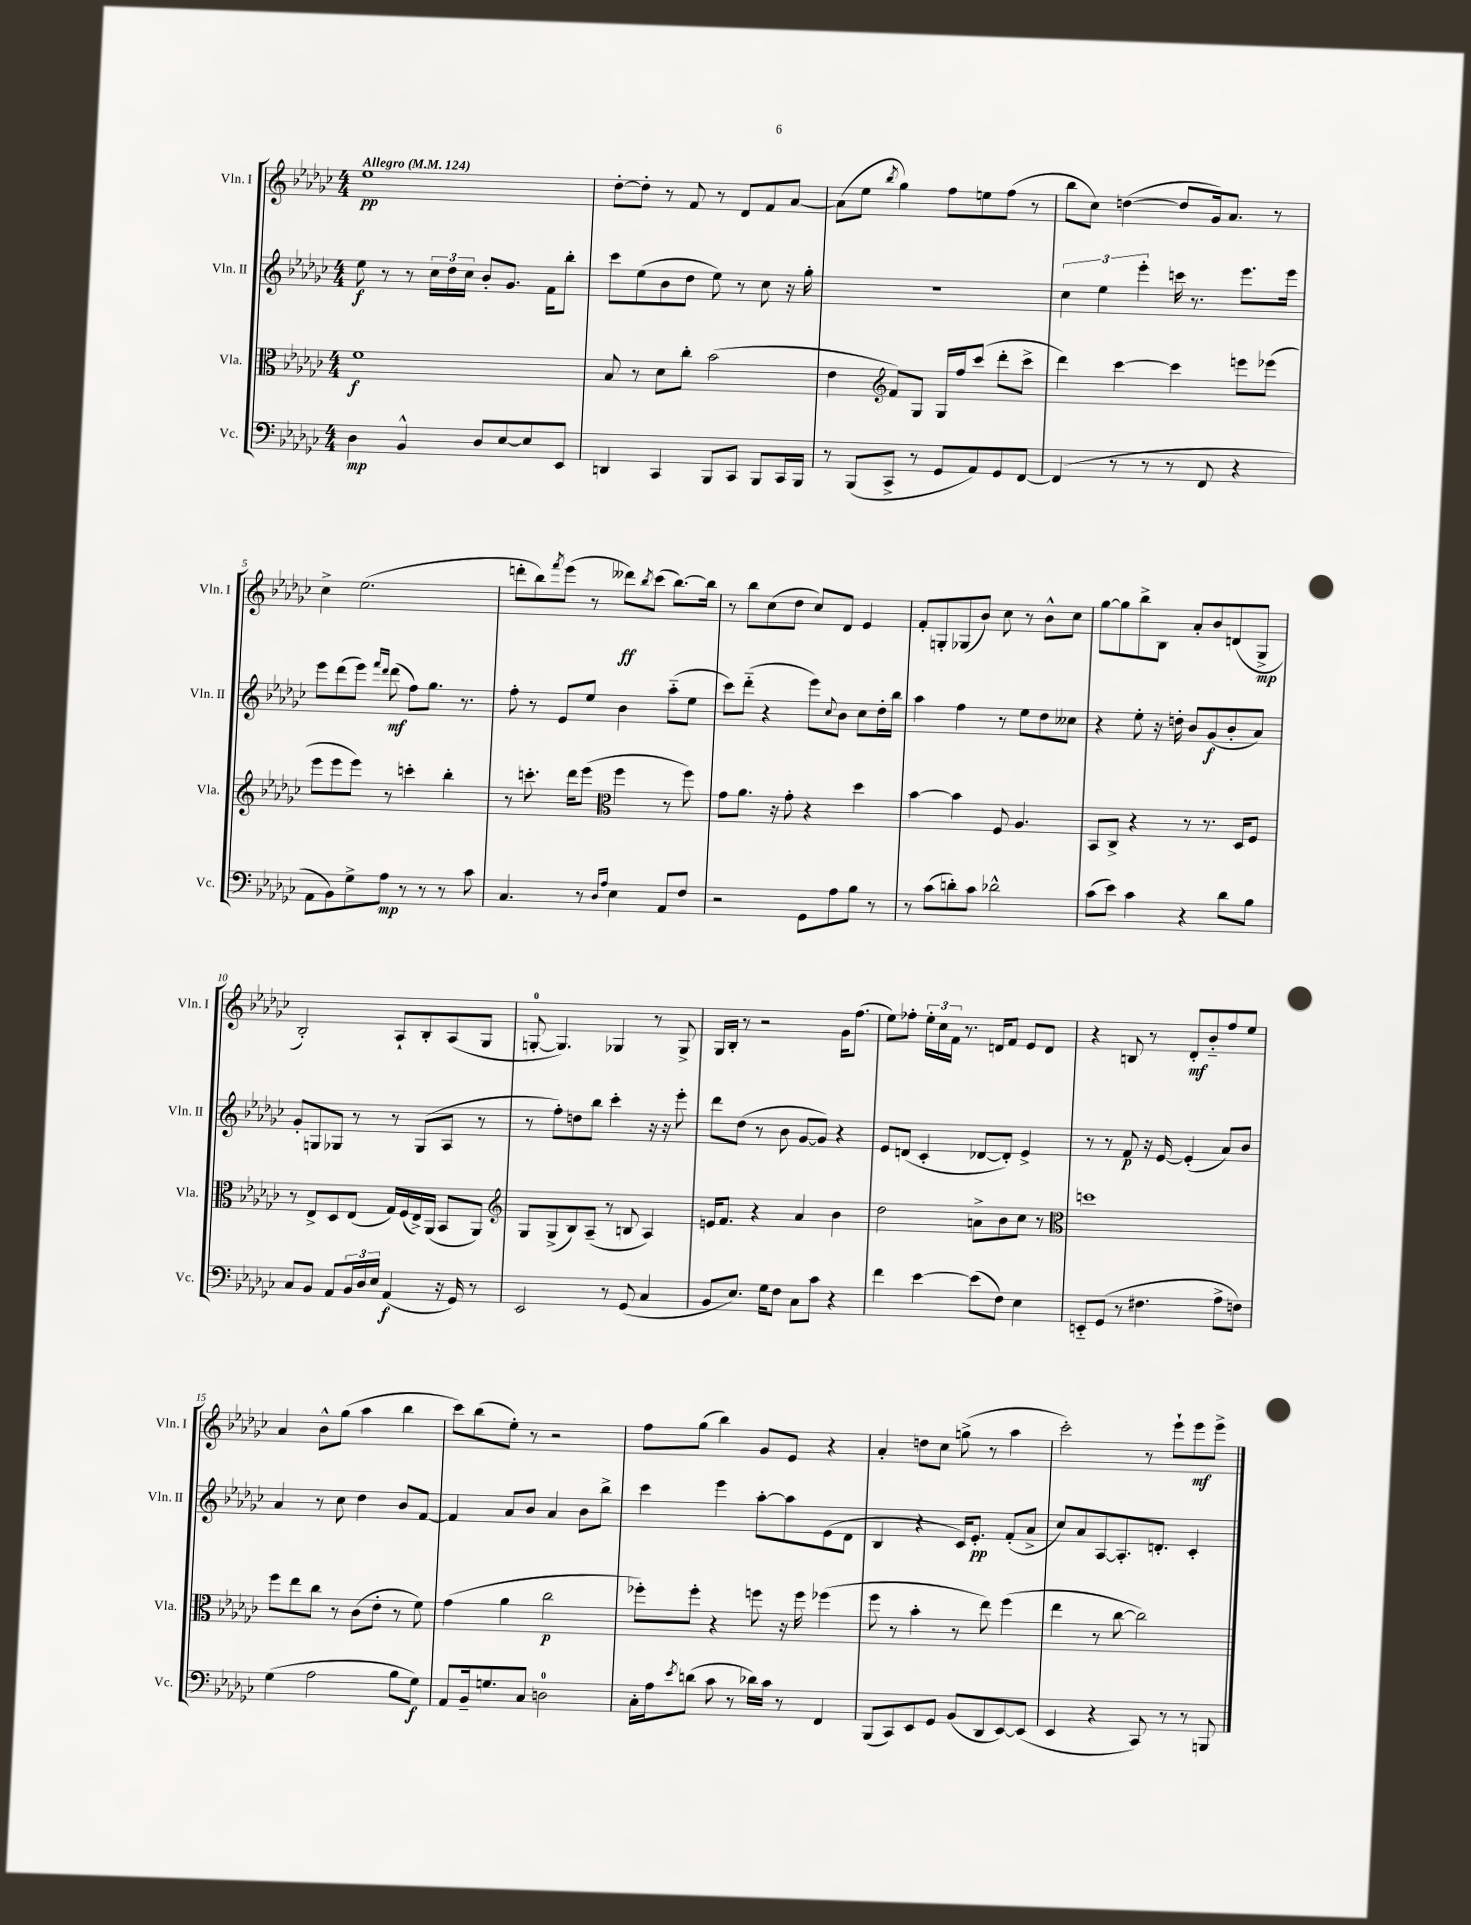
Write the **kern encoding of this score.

**kern	**kern	**kern	**kern
*staff4	*staff3	*staff2	*staff1
*clefF4	*clefC3	*clefG2	*clefG2
*k[b-e-a-d-g-c-]	*k[b-e-a-d-g-c-]	*k[b-e-a-d-g-c-]	*k[b-e-a-d-g-c-]
*M4/4	*M4/4	*M4/4	*M4/4
*MM124	*MM124	*MM124	*MM124
4D-\	1f	8ee-\	1ee-
.	.	8r	.
4BB-^^/	.	8r	.
.	.	24cc-\LL	.
.	.	24dd-\	.
.	.	24cc-\JJ	.
8D-/L	.	8b-'/L	.
[8E-/	.	8.g-/J	.
8E-/]	.	.	.
.	.	16f\LK	.
8EE-/J	.	8bb-'\J	.
=	=	=	=
4DD/	8B-/	8ccc-\L	[8dd-'\L
.	8r	(8ee-\	8dd-'\]J
4CC-/	8d-\L	8b-\	8r
.	8cc-'\J	8dd-\J	8f/
8BBB-/L	(2b-\	8ee-\)	8r
8CC-/J	.	8r	8d-/L
8BBB-/L	.	8cc-\	8f/
16CC-/L	.	16r	[8a-/J
16BBB-/JJ	.	16gg-'\	.
=	=	=	=
8r	4e-\	1r	(8a-\]L
(8BBB-/L	.	.	8ee-\J
*	*clefG2	*	*
.	.	.	8qbb-/
8CC-^/J	8f/L)	.	4gg-\)
8r	8G-/J	.	.
8GG-/L	16G-/LL	.	8ff\L
.	16ff/J	.	.
8AA-/)	(8ccc-/J	.	8ee\
8GG-/	8ddd-'\L	.	(8ff\J
[8FF/J	8ccc-^\J	.	8r
=	=	=	=
(4FF/]	4ddd-\)	6cc-\	8bb-\L
.	.	.	8cc-\J)
.	.	6ee-\	.
8r	[4ccc-\	.	([4dd\
.	.	6eee-'\	.
8r	.	.	.
8r	4ccc-\]	16ccc\	8dd/]L
.	.	8.r	.
8FF/	.	.	16g-/k)
.	.	.	8.a-/J
4r	8eee\L	8.eee-\L	.
.	(8eee-\J	.	8r
.	.	16eee-\Jk	.
=	=	=	=
8AA-\L	8eee-\L	8eee-\L	4cc-^\
8BB-\)	8eee-\	(8ddd-\	.
8G-^\	8eee-\J)	8eee-\J)	(2.ee-\
.	.	16qqfff/LL	.
.	.	16qqddd-/JJ	.
8A-\J	8r	(8ddd-\	.
8r	4ccc'\	8ff\L)	.
8r	.	8.gg-\J	.
8r	4bb-'\	.	.
.	.	8.r	.
8c-\	.	.	.
=	=	=	=
4.C-/	8r	8ff'\	8ddd'\L
.	8.ccc'\	8r	8bb-\)
.	.	.	8qfff/
.	.	8e-/L	(8eee-\J
.	16ddd-\LK	.	.
8r	(8eee-\J	8ee-/J	8r
*	*clefC3	*	*
16qqD-/LL	.	.	.
16qqA-/JJ	.	.	.
4E-\	4ff\	4b-\	8ddd--\L)
.	.	.	8qbb-/
.	.	.	(8ccc-\J
8AA-/L	8r	(8aa-'~\L	[8.bb-\L)
8F/J	8ff\)	8ee-\J	.
.	.	.	16bb-\]Jk
=	=	=	=
2r	8g-\L	8ccc-\L)	8r
.	8.a-\J	(8ddd-'~\J	8bb-\L
.	.	4r	(8cc-\
.	16r	.	.
.	8g-'\	.	8dd-\J
8GG-\L	4r	8eee-\L)	8cc-/L)
.	.	8qqcc-/	.
8A-\	.	8b-\J	8d-/J
8B-\J	4dd-\	8cc-\L	4e-/
8r	.	16dd-'\L	.
.	.	16bb-\JJ	.
=	=	=	=
8r	[4b-\	4aa-\	8f'/L
(8c-\L	.	.	8G'/
8d'\)	4b-\]	4ff\	(8G-/
8c-\J	.	.	8b-/J)
2d-^^\	8F/	8r	8cc-\
.	4.A-/	8ee-\L	8r
.	.	8dd-\	8b-^^\L
.	.	8cc--\J	8cc-\J
=	=	=	=
(8c-\L	8BB-/L	4r	[8gg-\L
8e-\J)	8C-^/J	.	8gg-\]
4c-\	4r	8ee-'\	8bb-^\
.	.	16r	8B-\J
.	.	16dd'\	.
4r	8r	8b-/L	8a-'/L
.	8.r	(8g-/	8b-/
8d-\L	.	8b-'/	(8d/
.	16D-/LK	.	.
8B-\J	8F/J	8a-/J)	8G-^/J
=	=	=	=
8C-/L	8r	8g-'/L	2B-'/)
8BB-/J	8E-^/L	8G/	.
8AA-/L	8D-/	8G-/J	.
24BB-/L	(8E-/J	8r	.
24D-/	.	.	.
24E-/JJ	.	.	.
(4AA-/	16G-/LL)	8r	8A-`/L
.	(16F/	.	.
.	16E-^/)	(8G-/L	8B-'/
.	(16AA-/JJ	.	.
16r	8BB-/L	8A-/J	(8A-/
16GG-/)	.	.	.
8r	8AA-/J)	8r	8G-/J
=	=	=	=
*	*clefG2	*	*
2EE-/	8G-/L	8r	[8G'/
.	(8G-^/	8ff'\L)	4.G/])
.	8B-/)	8dd\	.
.	(8A-~/J	8bb-\J	.
8r	8r	4ccc-'\	4G-/
(8GG-/	8B/	.	.
4C-/	4A-/)	16r	8r
.	.	16r	.
.	.	8eee-'\	8G-^/
=	=	=	=
8BB-/L	16e/LK	8ddd-\L	16G-/LL
.	8.f/J	.	16B-'/JJ
8.E-/J)	.	(8dd-\J	8r
.	4r	8r	2r
16G-\LK	.	.	.
8F\J	.	8b-\	.
8C-\L	4a-/	[8g-/L	.
8c-\J	.	8g-/]J)	.
4r	4b-\	4r	16g-\LK
.	.	.	(8.ff\J
=	=	=	=
4f\	2dd-\	8e-/L	8ee-\L)
.	.	(8d/J	8ff-'\J
[4e-\	.	4c-'/	24ee-'\LL
.	.	.	24cc-\
.	.	.	24f\JJ
.	.	.	8.r
(8e-\]L	8a^\L	[8d-/L	.
.	.	.	16d/LK
8F\J)	8b-\	8d-'/]J)	8f/J
4E-\	8cc-\J	4e-^/	8e-/L
.	8r	.	8d/J
=	=	=	=
*	*clefC3	*	*
8EE'~/L	1dd	8r	4r
(8GG-/J	.	8r	.
8r	.	8f/	8B/
4.F#\	.	16r	8r
.	.	[16e-/	.
.	.	(4e-'/]	8d-'/L
.	.	.	8b-'~/
8A-^\L	.	8a-/L)	8ff/
8F\J)	.	8b-/J	8ee-/J
=	=	=	=
(4G-\	8ff\L	4a-/	4a-/
.	8ee-\	.	.
2A-\	8cc-\J	8r	8b-^^\L
.	8r	8cc-\	(8gg-\J
.	(8c-\L	4dd-\	4aa-\
.	8e-'\J	.	.
8B-\L	8r	8b-/L	4bb-\
8G-\J)	8f\)	[8f/J	.
=	=	=	=
8AA-/L	(4g-\	4f/]	8ccc-\L)
16BB-~/k	.	.	(8bb-\
8.G/	.	.	.
.	4a-\	8a-/L	8ee-'\J)
8C-/J	.	8b-/J	8r
2D\	2cc-\	4a-/	2r
.	.	8b-\L	.
.	.	8bb-^\J	.
=	=	=	=
16C-'\LL	8ff-'\L)	4ccc-\	8ff\L
16A-\J	.	.	.
8qe-/	.	.	.
(8d\J	8ff-'\J	.	(8gg-\J
8c-\	4r	4eee-\	4bb-\)
8r	.	.	.
16d-\LL)	8ff\	[8aa-'\L	8g-/L
16c-\JJ	.	.	.
8r	16r	8aa-\]	8e-/J
.	16ff\	.	.
4FF/	(4ff-\	(8e-\	4r
.	.	8d-\J	.
=	=	=	=
(8BBB-/L	8ff\	4B-/	4a-'/
8CC-/)	8r	.	.
8EE-/	4b-'\	4r	8dd\L
8GG-/J	.	.	8cc-\J
(8BB-/L	8r	16c-/LK)	(8gg^\
.	.	8.e-'/J	.
8DD-/	8ee-\)	.	8r
[8EE-/)	(4ff\	(8f'/L	4aa-\
(8EE-/]J	.	8a-^/J	.
=	=	=	=
4EE-/	4ee-\	8cc-/L)	2ccc-'\)
.	.	8a-/	.
4r	8r	[8A-/	.
.	[8cc-\	8.A-'/]	.
8CC-/)	2cc-\])	.	8r
.	.	8.d'/J	.
8r	.	.	8eee-`\L
8r	.	4c-'/	8eee-\
8BBB/	.	.	8eee-^\J
==	==	==	==
*-	*-	*-	*-
